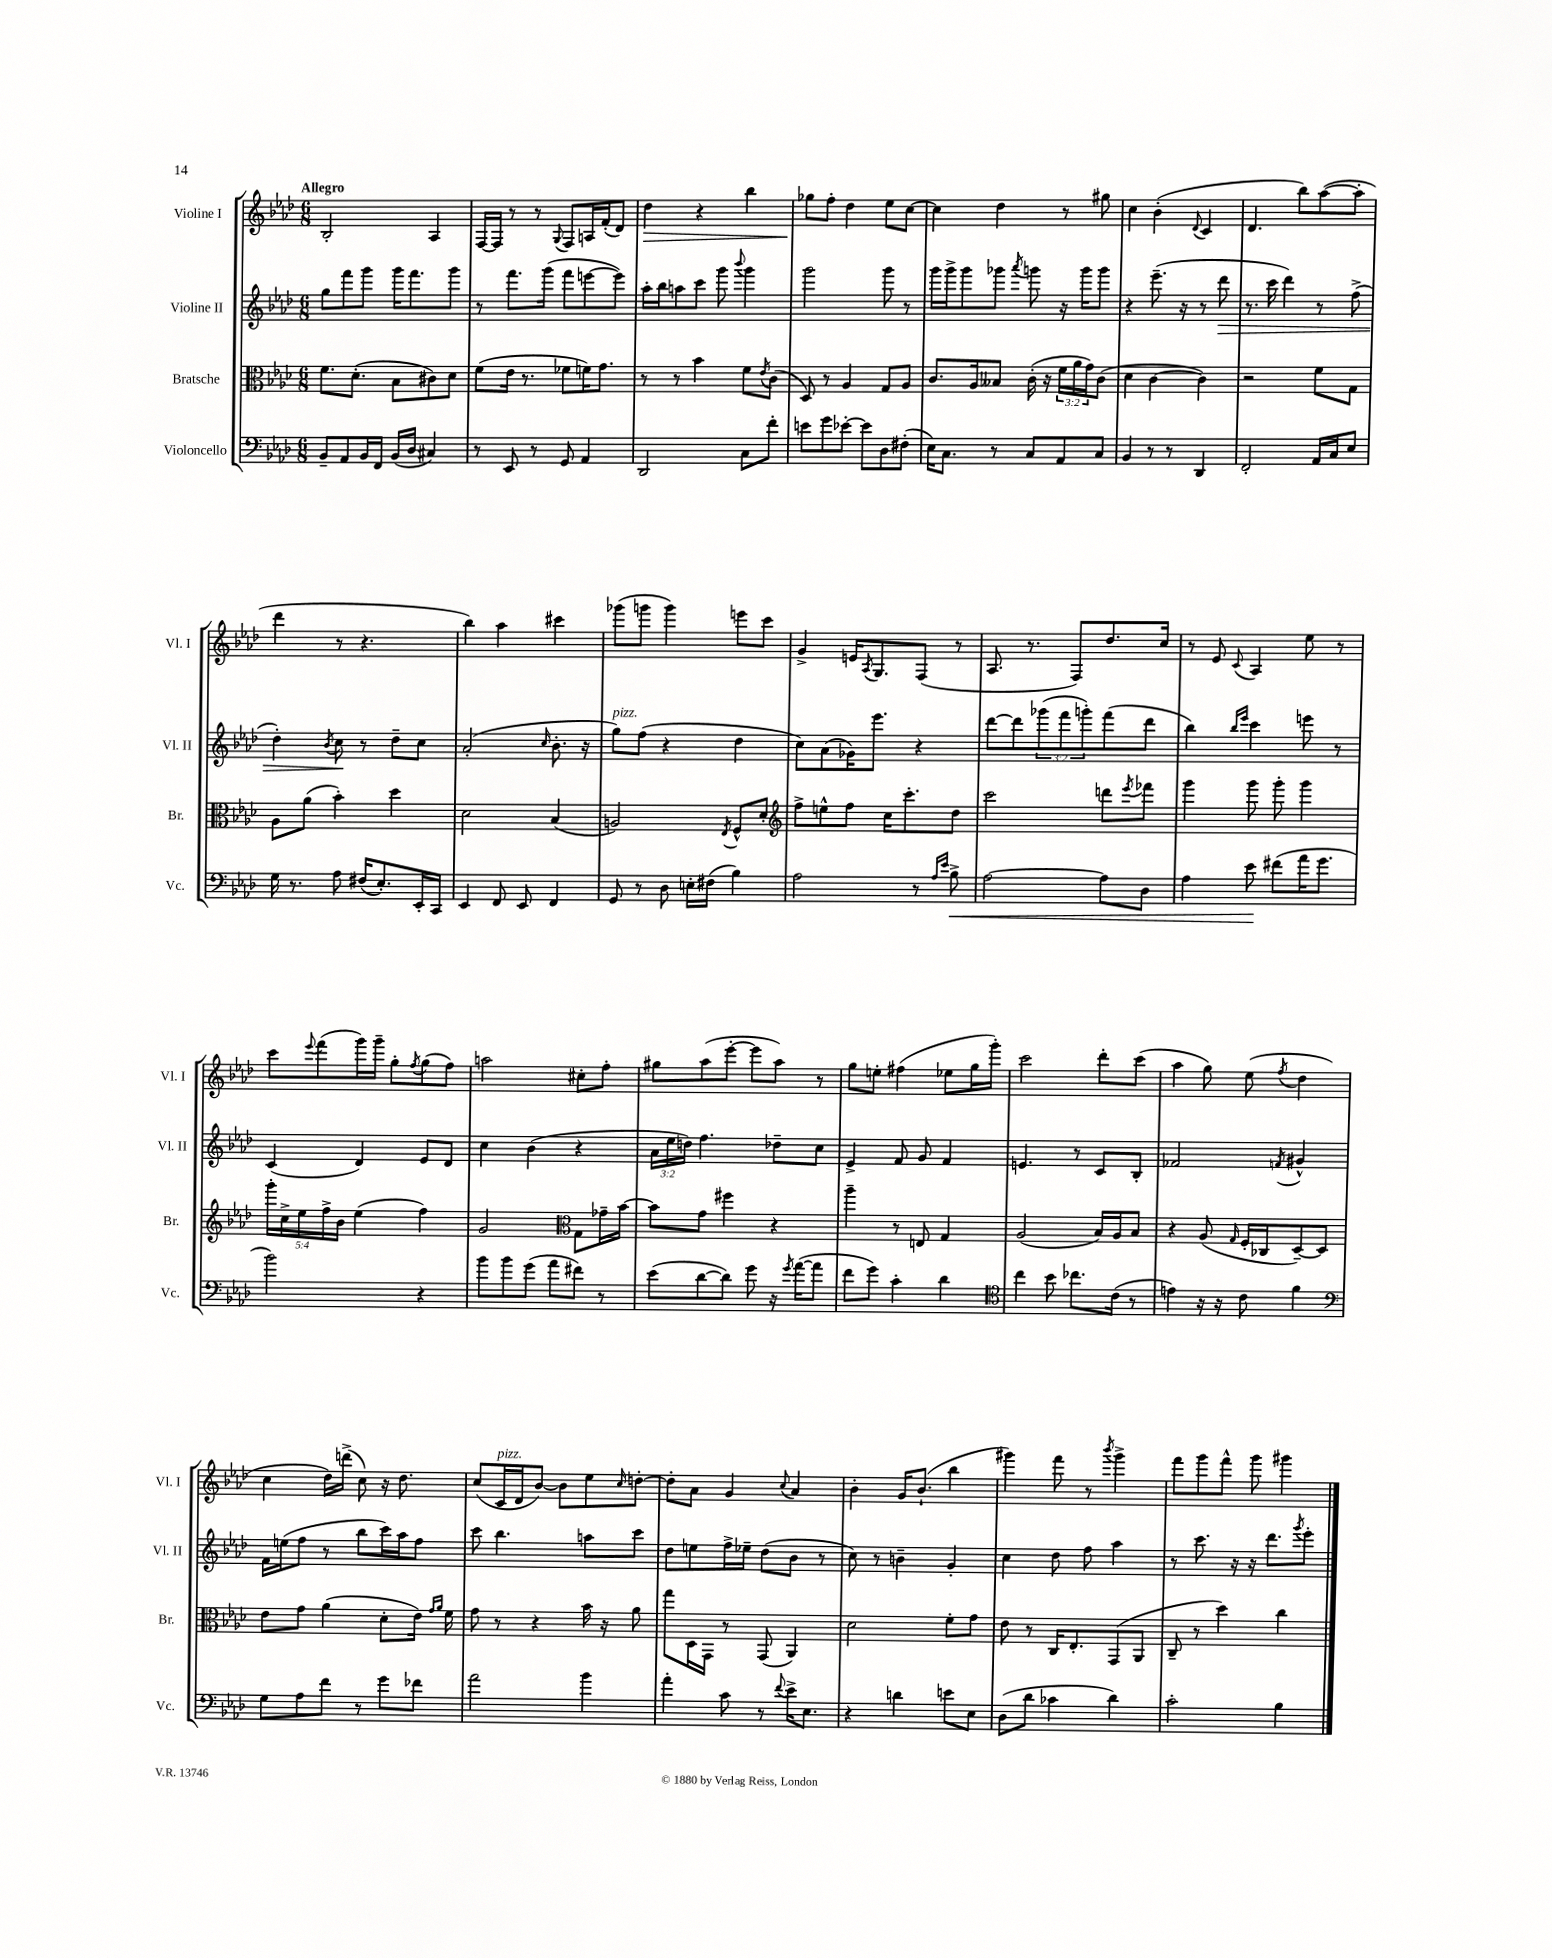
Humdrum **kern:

**kern	**dynam	**kern	**kern	**dynam	**kern	**dynam
*part4	*part4	*part3	*part2	*part2	*part1	*part1
*staff4	*staff4	*staff3	*staff2	*staff2	*staff1	*staff1
*I"Violoncello	*	*I"Bratsche	*I"Violine II	*	*I"Violine I	*
*I'Vc.	*	*I'Br.	*I'Vl. II	*	*I'Vl. I	*
*clefF4	*	*clefC3	*clefG2	*	*clefG2	*
*k[b-e-a-d-]	*	*k[b-e-a-d-]	*k[b-e-a-d-]	*	*k[b-e-a-d-]	*
*M6/8	*	*M6/8	*M6/8	*	*M6/8	*
=1	=1	=1	=1	=1	=1	=1
!	!	!	!	!	!LO:TX:a:B:t=Allegro	!
8BB-~/L	.	8.f\L	8gg\L	.	2B-'/	.
8AA-/	.	.	8fff\	.	.	.
.	.	(8.d-'\J	.	.	.	.
16BB-/L	.	.	8ggg\J	.	.	.
16FF/JJ	.	.	.	.	.	.
(16BB-/LL	.	8B-\L	16ggg\KL	.	.	.
16D-/JJ	.	.	8.fff\	.	.	.
4C#X/)	.	8c#X\)	.	.	4A-/	.
.	.	8d-\J	8ggg\J	.	.	.
=2	=2	=2	=2	=2	=2	=2
8r	.	(8f\L	8r	.	[16F/LL	.
.	.	.	.	.	16F/JJ]	.
8EE-/	.	16e-\Jk	8.fff\L	.	8r	.
.	.	8.r	.	.	.	.
8r	.	.	.	.	8r	.
.	.	.	(16ggg\Jk	.	.	.
.	.	.	.	.	8qqG/	.
8GG/	.	8f-X\L	8fff\L	.	8F/L	.
4AA-/	.	16fn\K)	[8eeen\	.	16An/L	.
.	.	8.g\J	.	.	(16f'/J	.
.	.	.	8eee\J])	.	8d-/J)	.
=3	=3	=3	=3	=3	=3	=3
!	!	!	!	!	!	!LO:HP:b
2DD-/	.	8r	16aa-'\LL	.	4dd-\	>
.	.	.	16bb-\J	.	.	.
.	.	8r	8aan\	.	.	.
.	.	4b-\	8ccc\J	.	4r	.
.	.	.	8ggg\	.	.	.
.	.	.	8qqbbb-/	.	.	.
8C\L	.	8f\L	4ggg\	.	4bb-\	.
.	.	8qe-/	.	.	.	.
8f'\J	.	(8c\J	.	.	.	.
=4	=4	=4	=4	=4	=4	=4
8en\L	.	8D-/)	2ggg\	.	8gg-X\L	.
8g\	.	8r	.	.	8ff'\J	]
[8e-X'\J	.	4A-/	.	.	4dd-\	.
8e-\L]	.	.	.	.	.	.
8D-\	.	8G/L	8ggg\	.	8ee-\L	.
(8F#X'\J	.	8A-/J	8r	.	[8cc\J	.
=5	=5	=5	=5	=5	=5	=5
16E-\KL)	.	8.c/L	16ggg\LL	.	4cc\]	.
8.C\J	.	.	16ggg^\J	.	.	.
.	.	.	8ggg\	.	.	.
.	.	16A-/k	.	.	.	.
8r	.	8B--X/J	8ggg-X\J	.	4dd-\	.
.	.	.	8qaaa-/	.	.	.
8C/L	.	(16c'\	8gggn\	.	.	.
.	.	16r	.	.	.	.
8AA-/	.	24f\LL	16r	.	8r	.
.	.	24a-\	.	.	.	.
.	.	.	16ggg\KL	.	.	.
.	.	24g\J)	.	.	.	.
8C/J	.	(8c\J	8ggg\J	.	8gg#X\	.
=6	=6	=6	=6	=6	=6	=6
4BB-/	.	4d-\	4r	.	4cc\	.
8r	.	[4c\	(8.eee-~\	.	(4b-'\	.
8r	.	.	.	.	.	.
.	.	.	16r	.	.	.
.	.	.	.	.	8qqd-/	.
4DD-/	.	4c\])	8r	.	4c/	.
!	!	!	!	!LO:HP:b	!	!
.	.	.	8ddd-\	>	.	.
=7	=7	=7	=7	=7	=7	=7
2FF'/	.	2r	8.r	.	4.d-/	.
.	.	.	16ccc\	.	.	.
.	.	.	4ddd-\)	.	.	.
.	.	.	.	.	8bb-\L)	.
16AA-/LL	.	8f\L	8r	.	([8aa-\	.
16C/J	.	.	.	.	.	.
8E-/J	.	8G\J	(8ff^\	.	8aa-'\J]	.
!!LO:LB:g=z
=8	=8	=8	=8	=8	=8	=8
16G\	.	8A-\L	4dd-'\)	.	4ddd-\	.
8.r	.	.	.	.	.	.
.	.	(8a-\J	.	.	.	.
.	.	.	8qb-/	.	.	.
8A-\	.	4b-'\)	8cc\	.	8r	.
(16F#X/KL	.	.	8r	]	4.r	.
8.E-'/)	.	.	.	.	.	.
.	.	4dd-\	8dd-~\L	.	.	.
16EE-'/L	.	.	8cc\J	.	.	.
16CC/JJ	.	.	.	.	.	.
=9	=9	=9	=9	=9	=9	=9
4EE-/	.	2d-\	(2a-'/	.	4bb-\)	.
8FF/	.	.	.	.	4aa-\	.
8EE-/	.	.	.	.	.	.
.	.	.	16qqcc/	.	.	.
4FF/	.	(4B-/	8.b-'\	.	4ccc#X\	.
.	.	.	16r	.	.	.
=10	=10	=10	=10	=10	=10	=10
!	!	!	!LO:TX:a:i:t=pizz.	!	!	!
8GG/	.	2An/)	8gg\L)	.	(8ggg-X\L	.
8r	.	.	(8ff\J	.	8gggn\J	.
8D-\	.	.	4r	.	4ggg\)	.
16En'\LL	.	.	.	.	.	.
(16F#X\JJ	.	.	.	.	.	.
.	.	8qE-/	.	.	.	.
4B-\)	.	8F^^/L	4dd-\	.	8eeen\L	.
.	.	8d-'/J	.	.	8ccc\J	.
=11	=11	=11	=11	=11	=11	=11
*	*	*clefG2	*	*	*	*
2A-\	.	8ff^\L	8cc\L)	.	4g^/	.
.	.	8een^^\	(8a-\	.	.	.
.	.	8ff\J	16g-X\K)	.	16en/KL	.
.	.	.	.	.	8qA-/	.
.	.	.	8.eee-\J	.	8.G/	.
.	.	16cc\KL	.	.	.	.
.	.	8.ccc'\	.	.	.	.
8r	.	.	4r	.	(8F/J	.
16qqA-/LL	.	.	.	.	.	.
16qqe-/JJ	.	.	.	.	.	.
!	!LO:HP:b	!	!	!	!	!
8B-^\	<	8dd-\J	.	.	8r	.
=12	=12	=12	=12	=12	=12	=12
[2A-\	.	2ccc\	[8ddd-\L	.	8.A-/	.
.	.	.	8ddd-\]	.	.	.
.	.	.	.	.	8.r	.
.	.	.	(12ggg-X\	.	.	.
.	.	.	12fff\	.	.	.
.	.	.	.	.	8F/L)	.
.	.	.	12gggn'\)	.	.	.
8A-\L]	.	8dddn\L	(8fff\	.	8.dd-/	.
.	.	8qeee-/	.	.	.	.
8D-\J	.	8fff-X\J	8ddd-\J	.	.	.
.	.	.	.	.	16cc/Jk	.
=13	=13	=13	=13	=13	=13	=13
4A-\	.	4ggg\	4bb-\)	.	8r	.
.	.	.	.	.	8e-/	.
.	.	.	16qqbb-/LL	.	.	.
.	.	.	16qqeee-/JJ	.	8qqc/	.
8e-\	.	8ggg\	4ccc\	.	4A-/	.
(8f#X\L	[	8ggg'\	.	.	.	.
16a-\K	.	4ggg\	8eeen\	.	8ee-\	.
8.g\J	.	.	.	.	.	.
.	.	.	8r	.	8r	.
!!LO:LB:g=z
=14	=14	=14	=14	=14	=14	=14
2b-\)	.	20ggg'\LL	(4c/	.	8ccc\L	.
.	.	20cc^\	.	.	.	.
.	.	20ee-\	.	.	.	.
.	.	.	.	.	8qqeee-/	.
.	.	.	.	.	(8fff\	.
.	.	20ff^\	.	.	.	.
.	.	20b-\JJ	.	.	.	.
.	.	(4ee-\	4d-/)	.	16ggg\L)	.
.	.	.	.	.	16ggg~\JJ	.
.	.	.	.	.	8gg'\L	.
.	.	.	.	.	8qff/	.
4r	.	4ff\)	8e-/L	.	(8gg\	.
.	.	.	8d-/J	.	8ff\J)	.
=15	=15	=15	=15	=15	=15	=15
8b-\L	.	2g/	4cc\	.	2aan\	.
8b-\	.	.	.	.	.	.
(8g\J	.	.	(4b-\	.	.	.
8a-\L	.	.	.	.	.	.
*	*	*clefC3	*	*	*	*
8f#X\J)	.	8G\L	4r	.	8cc#X'\L	.
8r	.	16g-X~\L	.	.	8ff'\J	.
.	.	[16b-\JJ	.	.	.	.
=16	=16	=16	=16	=16	=16	=16
(8e-\L	.	8b-\L]	24a-\LL	.	8gg#X\L	.
.	.	.	24ee-\	.	.	.
.	.	.	24ddn\JJ)	.	.	.
[8d-\	.	8g\J	4.ff\	.	(8aa-\	.
8d-\J])	.	4ff#X\	.	.	[8eee-'\J	.
8g\	.	.	.	.	8eee-\L]	.
16r	.	4r	8dd-X~\L	.	8aa-\J)	.
8qg/	.	.	.	.	.	.
([16a-\KL	.	.	.	.	.	.
8a-\J]	.	.	8cc\J	.	8r	.
=17	=17	=17	=17	=17	=17	=17
8f\L	.	4aa-~\	4e-^/	.	8gg\L	.
8g\J)	.	.	.	.	8een'\J	.
4c'\	.	8r	8f/	.	(4ff#X\	.
.	.	8En/	8g/	.	.	.
4d-\	.	4G/	4f/	.	8ee-X\L	.
.	.	.	.	.	16gg\L	.
.	.	.	.	.	16ggg'\JJ)	.
=18	=18	=18	=18	=18	=18	=18
*clefC4	*	*	*	*	*	*
4cc\	.	(2A-/	4.en/	.	2ccc\	.
8b-\	.	.	.	.	.	.
8.cc-X\L	.	.	8r	.	.	.
.	.	16B-/LL)	8c/L	.	8ddd-'\L	.
(16c\Jk	.	16A-/J	.	.	.	.
8r	.	8B-/J	8B-'/J	.	(8ccc\J	.
=19	=19	=19	=19	=19	=19	=19
4en\)	.	4r	2f-X/	.	4aa-\	.
16r	.	(8A-/	.	.	8gg\)	.
16r	.	.	.	.	.	.
.	.	16qqG/	.	.	.	.
8c\	.	16F'/LL	.	.	(8ee-\	.
.	.	16C-X/J	.	.	.	.
.	.	.	8qfn/	.	8qff/	.
4f\	.	[8D-~/)	4g#X^^/	.	4dd-\	.
.	.	8D-/J]	.	.	.	.
!!LO:LB:g=z
=20	=20	=20	=20	=20	=20	=20
*clefF4	*	*	*	*	*	*
8G\L	.	8e-\L	16f\LL	.	4cc\	.
.	.	.	(16een\J	.	.	.
8A-\	.	8g\J	8ff\J	.	.	.
8f\J	.	(4a-\	8r	.	16dd-\LL)	.
.	.	.	.	.	(16dddn^\JJ	.
8r	.	.	8bb-\L	.	8cc\)	.
8g\L	.	8d-'\L	16ccc\L)	.	16r	.
.	.	.	16aa-\J	.	8.dd-\	.
8f-X\J	.	16e-\Jk)	8ff\J	.	.	.
.	.	16qqg/LL	.	.	.	.
.	.	16qqa-/JJ	.	.	.	.
.	.	16f\	.	.	.	.
=21	=21	=21	=21	=21	=21	=21
2a-\	.	8g\	8ccc\	.	(8cc/L	.
!	!	!	!	!	!LO:TX:a:i:t=pizz.	!
.	.	8r	4.bb-\	.	16c/L	.
.	.	.	.	.	16d-/J	.
.	.	4r	.	.	[8b-/J)	.
.	.	.	.	.	8b-\L]	.
4b-\	.	16b-\	8aan\L	.	8ee-\	.
.	.	16r	.	.	.	.
.	.	.	.	.	16qqcc/	.
.	.	8a-\	8ccc\J	.	[8ddn'\J	.
=22	=22	=22	=22	=22	=22	=22
4a-'\	.	8gg\L	8dd-\L	.	8dd'\L]	.
.	.	16D-\L	8een\	.	8a-\J	.
.	.	16GG\JJ	.	.	.	.
8c\	.	8r	16ff^\L	.	4g/	.
.	.	.	16ee-X~\JJ	.	.	.
8r	.	(8GG/	(8dd-\L	.	.	.
8qqf/	.	.	.	.	8qqcc/	.
16e-^\KL	.	4AA-/)	8b-\J	.	4a-/	.
8.E-\J	.	.	.	.	.	.
.	.	.	8r	.	.	.
=23	=23	=23	=23	=23	=23	=23
4r	.	2d-\	8cc\)	.	4b-'\	.
.	.	.	8r	.	.	.
4dn\	.	.	4bn~\	.	16g/KL	.
.	.	.	.	.	(8.b-`/J	.
8en\L	.	8f'\L	4g'/	.	4bb-\	.
8E-\J	.	8g\J	.	.	.	.
=24	=24	=24	=24	=24	=24	=24
(8D-\L	.	8e-\	4cc\	.	4ggg#X\)	.
8d-\J	.	8r	.	.	.	.
4c-X\	.	16C/KL	8dd-\	.	8fff\	.
.	.	8.E-'/	.	.	.	.
.	.	.	8ff\	.	8r	.
.	.	.	.	.	8qbbb-/	.
4d-\)	.	(8GG/	4aa-\	.	4ggg#^\	.
.	.	8AA-/J	.	.	.	.
=25	=25	=25	=25	=25	=25	=25
2c'\	.	8C~/	8r	.	8fff\L	.
.	.	8r	8.ccc\	.	8ggg\	.
.	.	4dd-\)	.	.	8fff^^\J	.
.	.	.	16r	.	.	.
.	.	.	16r	.	8ggg\	.
.	.	.	8.ddd-\L	.	.	.
4B-\	.	4cc\	.	.	4ggg#X\	.
.	.	.	8qggg/	.	.	.
.	.	.	8eee-'\J	.	.	.
==	==	==	==	==	==	==
*-	*-	*-	*-	*-	*-	*-
